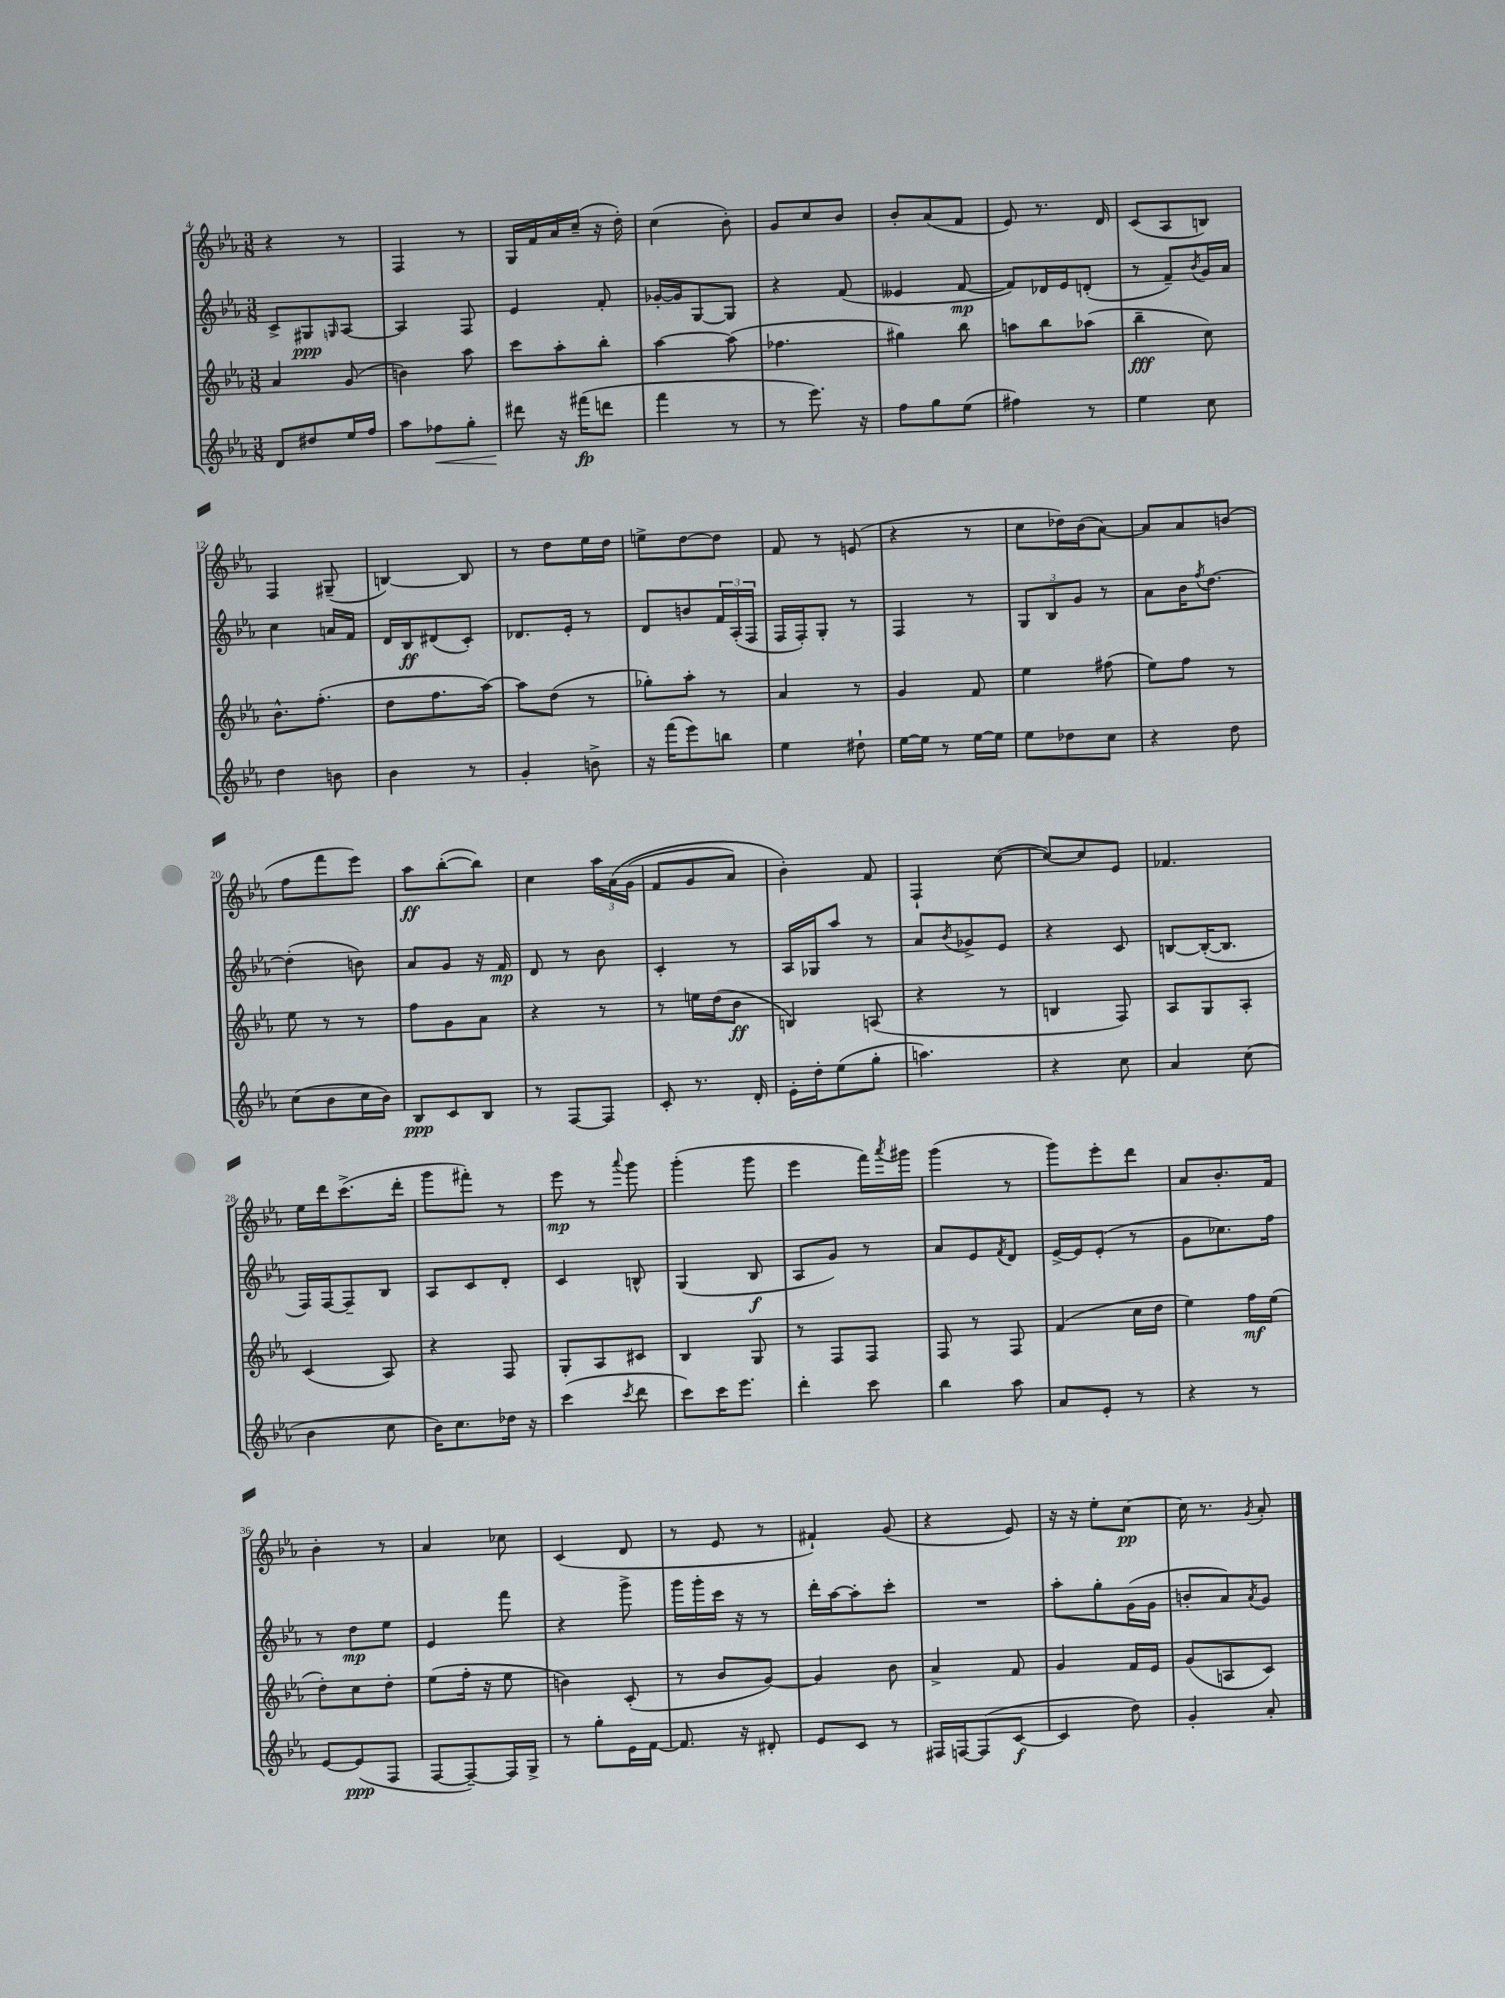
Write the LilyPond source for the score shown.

<<
\new StaffGroup <<
\new Staff = "s0" {
    \clef treble \key ees \major \numericTimeSignature \time 3/8
    r4 r8 |
    f4 r8 |
    g16 f'16 aes'16 c''16--( r16 d''16-.) |
    c''4( bes'8-.) |
    g'8 c''8 bes'8 |
    bes'8-. aes'8( f'8 |
    ees'8) r8. d'16 |
    c'8( aes8 b8) |
    f4 gis8--( |
    b4~) b8 |
    r8 d''8 ees''16 d''16 |
    e''8-> d''8~ d''8 |
    f'8 r8 e'8( |
    r4 r8 |
    c''8 des''16) bes'16( aes'8~) |
    aes'8 aes'8 b'8( |
    f''8 f'''8 ees'''8) |
    aes''8\ff bes''8~-.( bes''8) |
    c''4 \tuplet 3/2 { aes''16 aes'16\( g'16( } |
    f'8 g'8 aes'8) |
    bes'4-.\) f'8 |
    f4-! c''8~( |
    c''8~) c''8 ees'8 |
    fes'4. |
    ees''16 d'''16 c'''8.->( d'''16-. |
    g'''8 fis'''8-.) r8 |
    ees'''8\mp r8 \appoggiatura { aes'''8 } g'''8 |
    g'''4-.( g'''8 |
    ees'''4 f'''16) \acciaccatura { aes'''8 } gis'''16 |
    g'''4( r8 |
    g'''8) ees'''8-. d'''8 |
    aes'8 bes'8.-. f'16 |
    bes'4-. r8 |
    aes'4 ces''8 |
    c'4( d'8 |
    r8 ees'8 r8 |
    fis'4-!) g'8( |
    r4 ees'8) |
    r16 r16 ees''8-. c''8~\pp |
    c''16 r8. \acciaccatura { g'8 } aes'8-. \bar "|." |
}
\new Staff = "s1" {
    \clef treble \key ees \major \numericTimeSignature \time 3/8
    c'8-> gis8\ppp \grace { g16 } aes8~ |
    aes4 f8 |
    ees'4 f'8-. |
    ges'16~-. ges'16 g8~ g8 |
    r4 f'8( |
    eeses'4 f'8~\mp |
    f'8) des'16 ees'16 d'8-.( |
    r8 f'8--) \acciaccatura { bes'8 } g'16 aes'16 |
    c''4 a'16 f'16 |
    d'16 bes16\ff dis'8( c'8-.) |
    des'8. ees'16-. r8 |
    d'8 b'8 \tuplet 3/2 { f'16 aes16-.( f16 } |
    f16 f16-.) g8-. r8 |
    f4 r8 |
    \tuplet 3/2 { g8 bes8 g'8 } r8 |
    aes'8 bes'16 \acciaccatura { f''8 } d''8.~ |
    d''4-.( b'8) |
    aes'8 g'8 r16 f'16\mp |
    d'8 r8 bes'8 |
    c'4-. r8 |
    aes16 ges16 aes''8 r8 |
    aes'8 \acciaccatura { bes'8 } ges'8-> ees'8 |
    r4 c'8 |
    b8~ b16~-.( b8. |
    f16) f16~ f8-- bes8 |
    aes8 c'8 d'8-. |
    c'4 b8-^ |
    g4( bes8\f |
    aes8 g'8) r8 |
    aes'8 ees'8 \acciaccatura { f'8 } d'8 |
    ees'16~-> ees'16 ees'8-.( r8 |
    g'8 ces''8.) f''16 |
    r8 d''8\mp ees''8 |
    ees'4 f'''8 |
    r4 g'''8-> |
    g'''16 g'''16-. c'''16 r16 r8 |
    d'''16-. aes''16~ aes''8-. c'''8-. |
    R4. |
    aes''8-. g''8-. g'16( g'16 |
    b'8-. aes'8) \acciaccatura { aes'8 } g'8 \bar "|." |
}
\new Staff = "s2" {
    \clef treble \key ees \major \numericTimeSignature \time 3/8
    aes'4 g'8( |
    b'4) aes''8 |
    c'''8 aes''8-. bes''8-. |
    aes''4~ aes''8( |
    fes''4. |
    gis''4) bes''8 |
    a''8 bes''8 aes''8( |
    bes''4--\fff c''8) |
    bes'8.-^ f''8.-.( |
    d''8 f''8. aes''16~) |
    aes''8 d''8( r8 |
    ges''8-.) aes''8-. r8 |
    aes'4 r8 |
    g'4 f'8 |
    ees''4 fis''8( |
    ees''8) f''8 r8 |
    ees''8 r8 r8 |
    f''8 g'8 aes'8 |
    r4 r8 |
    r8 e''16 d''16( bes'8\ff |
    b4) a8( |
    r4 r8 |
    b4 f8) |
    aes8 g8 aes8-. |
    c'4( aes8) |
    r4 f8 |
    g8-. aes8 cis'8 |
    bes4 g8 |
    r8 f8 f8 |
    f8 r8 f8 |
    f'4( c''16 d''16 |
    ees''4) f''16\mf ees''16( |
    d''8-.) c''8 d''8-. |
    ees''8( f''16-. r16 ees''8 |
    b'4) c'8-.( |
    r8 bes'8 g'8~) |
    g'4 bes'8 |
    aes'4-> f'8 |
    g'4 f'16 ees'16 |
    g'8( a8 c'8) \bar "|." |
}
\new Staff = "s3" {
    \clef treble \key ees \major \numericTimeSignature \time 3/8
    d'8 dis''8 ees''16 f''16 |
    aes''8 fes''8\< g''8-. |
    dis'''8\! r16 fis'''16\fp( d'''8 |
    f'''4 r8 |
    r8 ees'''8.) r16 |
    f''8 g''8 ees''8( |
    fis''4) r8 |
    ees''4 c''8 |
    d''4 b'8 |
    bes'4 r8 |
    g'4-. b'8-> |
    r16 f'''16( ees'''8) b''8 |
    ees''4 dis''8-! |
    ees''16~ ees''16 r8 ees''16~ ees''16 |
    ees''8 des''8 c''8 |
    r4 d''8 |
    c''8( bes'8 c''16 bes'16) |
    bes8\ppp c'8 bes8 |
    r8 f8~ f8 |
    c'8-. r8. d'16-. |
    ees'16-. d''16-. ees''8( g''8-. |
    a''4.) |
    r4 c''8 |
    aes'4 c''8( |
    bes'4 c''8 |
    bes'16) c''8. des''16 r16 |
    c'''4( \acciaccatura { c'''8 } d'''8 |
    c'''8) c'''16 ees'''8. |
    d'''4-. c'''8 |
    bes''4 aes''8 |
    aes'8 ees'8-. r8 |
    r4 r8 |
    ees'8~ ees'8\ppp( f8 |
    f8~ f8~--) f16 g16-> |
    r8 g''8-. ees'16 f'16~ |
    f'8. r16 dis'8-. |
    ees'8 c'8 r8 |
    fis16 f16~ f8( c'8~\f |
    c'4 d''8) |
    g'4-. aes'8-. \bar "|." |
}
>>
>>
\layout { \context { \Score currentBarNumber = #4 } }
